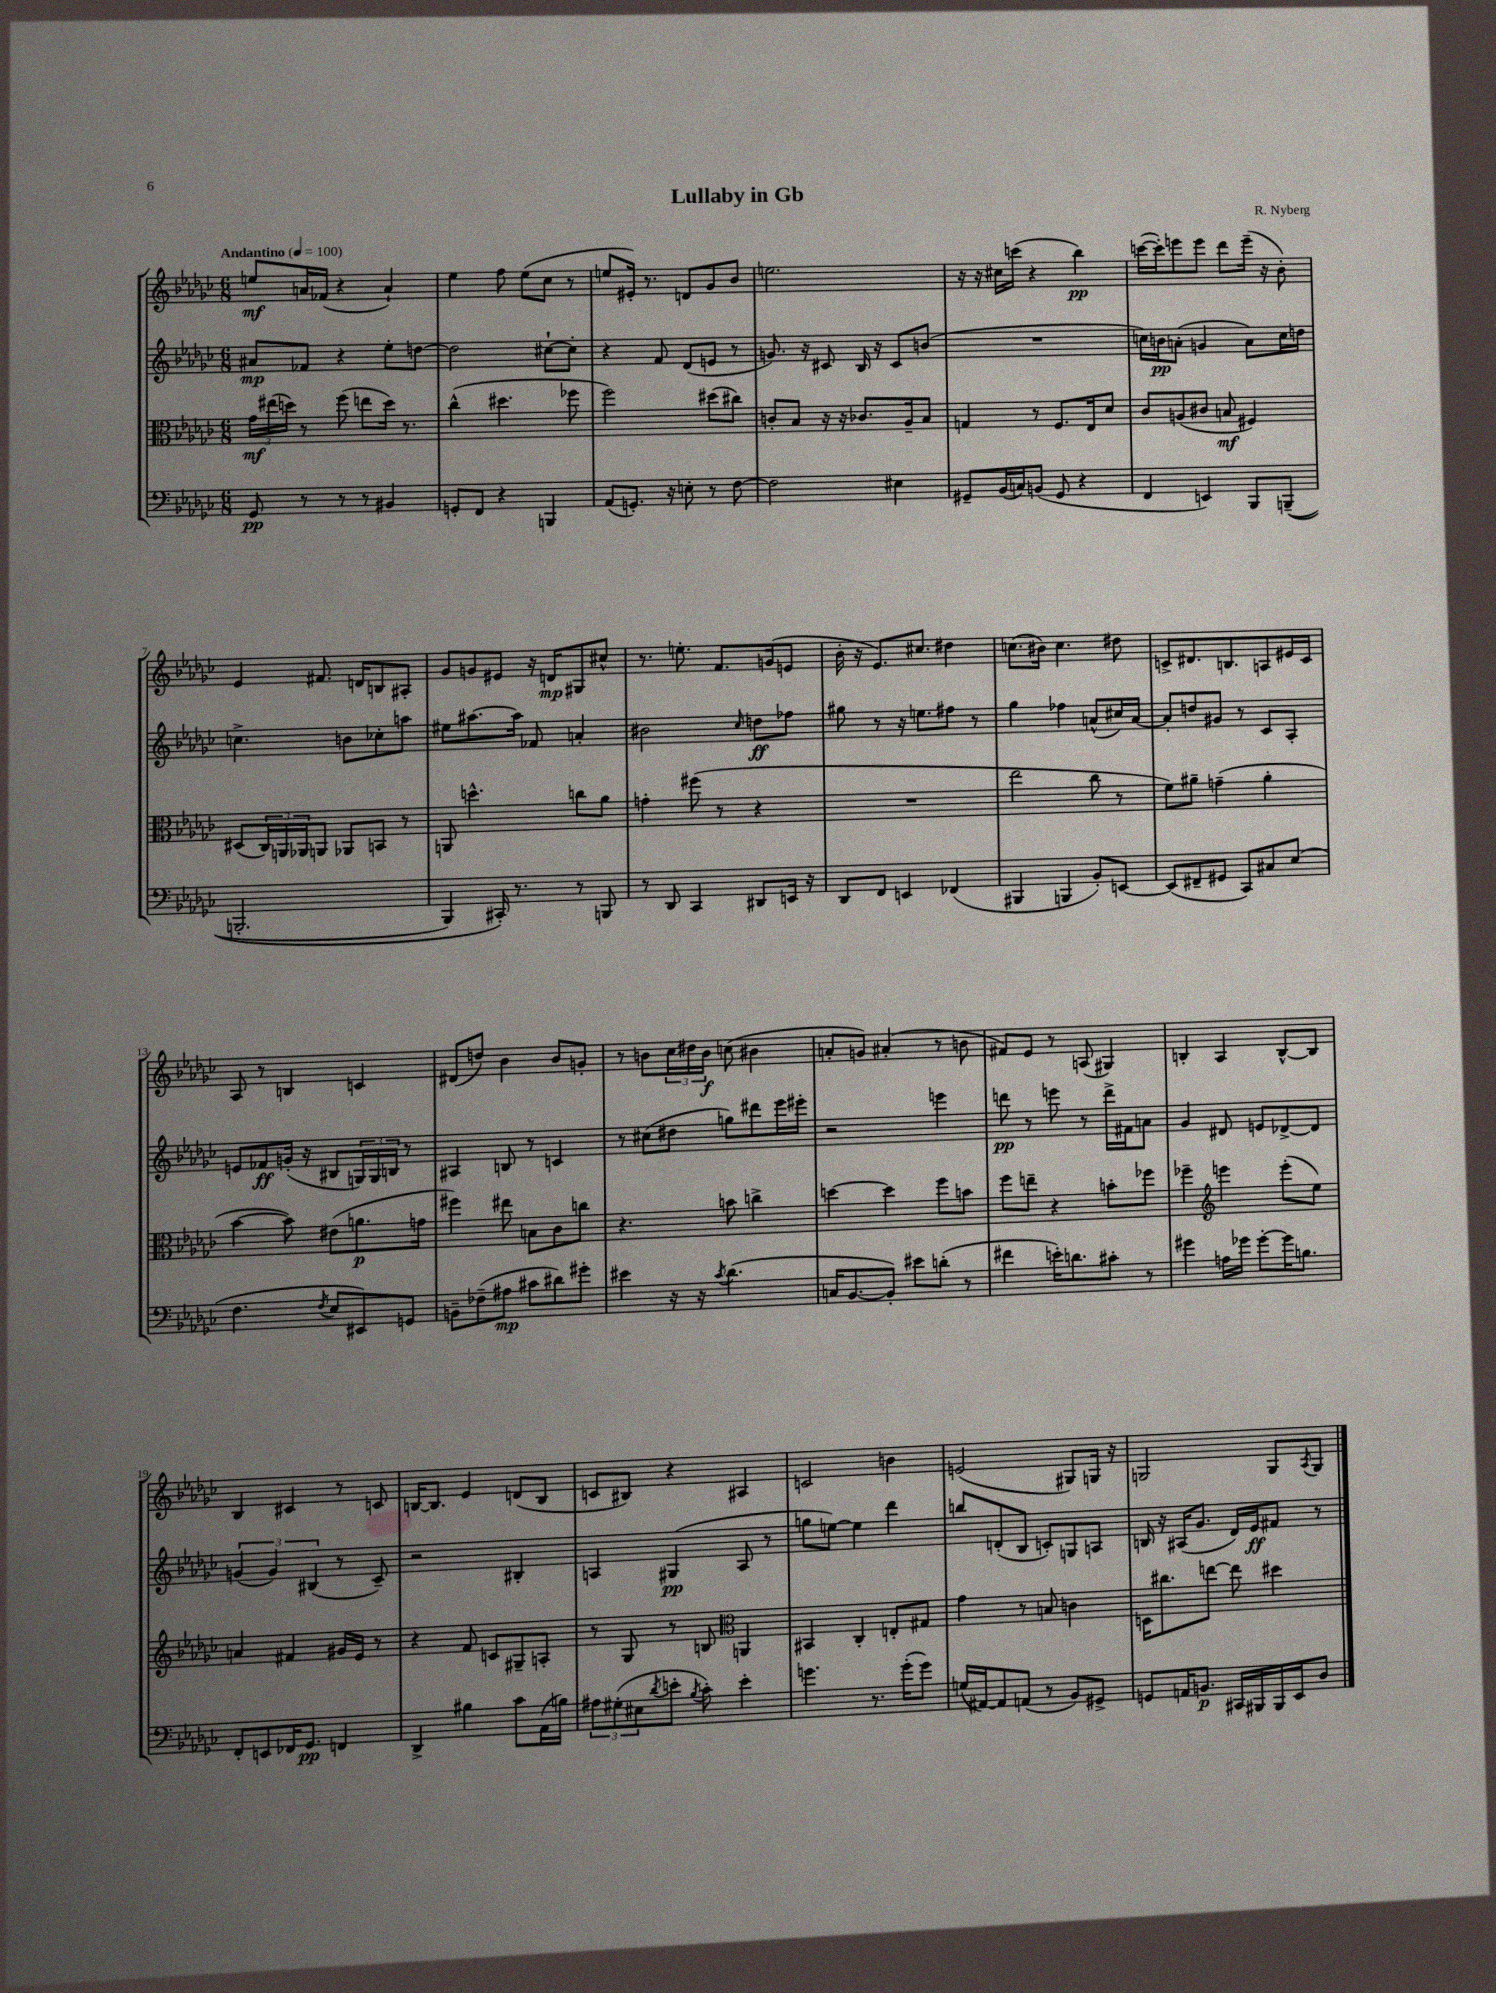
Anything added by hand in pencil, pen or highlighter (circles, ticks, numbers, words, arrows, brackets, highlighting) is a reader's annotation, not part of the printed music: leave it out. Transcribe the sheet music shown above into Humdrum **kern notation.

**kern	**kern	**kern	**kern
*staff4	*staff3	*staff2	*staff1
*clefF4	*clefC3	*clefG2	*clefG2
*k[b-e-a-d-g-c-]	*k[b-e-a-d-g-c-]	*k[b-e-a-d-g-c-]	*k[b-e-a-d-g-c-]
*M6/8	*M6/8	*M6/8	*M6/8
*MM100	*MM100	*MM100	*MM100
8GG-	24g-	8a#	8ee
.	(24ee#	.	.
.	24dd)	.	.
8r	8r	8f-	16a
.	.	.	(16f-
8r	(8ff	4r	4r
8r	8ee	.	.
4BB#	16dd)	8ee-'	4a`)
.	8.r	.	.
.	.	[8dd	.
=	=	=	=
8GG'	(4cc-^^	2dd]	4ee-
8FF	.	.	.
4r	4.dd#	.	8ff
.	.	.	(8ee-
4BBB	.	[8cc#`	8cc-
.	8ff-	8cc#']	8r
=	=	=	=
(8AA-	2ff)	4r	8ee
8.GG')	.	.	16e#')
.	.	.	8.r
.	.	8f	.
16r	.	.	.
8E'	.	(8d-	8d
8r	(8dd#	8e	8g-
[8F	8cc#)	8r	8b-
=	=	=	=
2F]	8c'	8.g)	2.ee
.	8B-	.	.
.	.	16r	.
.	16r	8c#	.
.	16r	.	.
.	8.c-	16B-	.
.	.	16r	.
4E#	.	8c#	.
.	16A-~	.	.
.	8B-	(8b	.
=	=	=	=
8GG#~	4G	2.r	16r
.	.	.	16r
(16BB-	.	.	16cc#
16C)	.	.	(16ccc
(8BB	8r	.	4r
8GG#	8.F	.	.
4r	.	.	4bb-)
.	16E-	.	.
.	8d-	.	.
=	=	=	=
4FF	8c-	16cc)	([16ccc
.	.	16b	16ccc'])
.	(8A	(8a'	8eee
4EE)	8c#	4g	8eee
.	8B	.	8ddd-
8BBB-	4F#)	8a)	(16eee~
.	.	.	16r
&((8BBB~	.	16cc	8b-')
.	.	16dd	.
=	=	=	=
2.BBB'	(8D#	4.cc^	4e-
.	24C-)	.	.
.	24AA	.	.
.	24AA-	.	.
.	8AA	.	8.f#
.	8AA-	8b	.
.	.	.	16d
.	8BB	8cc-'	8B
.	8r	8aa	8A#'
=	=	=	=
4BBB-)	8AA	8ee#	8g-
.	4.dd^^	[8.aa#	8g
16CC#'&)	.	.	8e#
8.r	.	16aa#]	.
.	.	8f-	16r
.	.	.	16d
8r	8cc	4a'	8G#
8BBB	8a-	.	8cc#^^
=	=	=	=
8r	4g'	2b#	8.r
8DD-	.	.	.
.	.	.	8.ee'
4CC-	(8ff#	.	.
.	8r	.	8.f
.	.	16qqcc-	.
8DD#	4r	8dd	.
.	.	.	(16g
16EE	.	8ff-	8e
16r	.	.	.
=	=	=	=
8DD-	2.r	8gg#	16b-'
.	.	.	16r
8FF	.	8r	8.e-)
4EE	.	16r	.
.	.	8.ee	8.cc#
(4FF-	.	8ff#	4dd#
.	.	8r	.
=	=	=	=
4BBB#	2ee-	4gg-	(8.cc
.	.	.	16b#)
4BBB	.	4ff-	4.cc
8BB-')	8cc-	(8a^^	.
[8EE	8r	16cc#)	8dd#
.	.	[16a	.
=	=	=	=
(8EE]	8f)	8a']	8c^
8FF#~	8a#~	8dd	8.d#
8GG#	(4g~	8g#	.
.	.	.	8.B
8CC-)	.	8r	.
8C#	4a#'	8c-	8A
(8E-	.	8A-'	16e#
.	.	.	16c
=	=	=	=
4.F	[4b-	8e	8A-
.	.	8f-	8r
.	8b-])	(16g'	4B
.	.	16r	.
8qF	.	.	.
8E-	(8e#	8B#	.
8EE#)	8.a	24G)	4c
.	.	24G	.
.	.	24B	.
8GG	.	8r	.
.	16g	.	.
=	=	=	=
8BB~	4ff#)	4A#	(8d#
(8F-~	.	.	8dd)
8A#	8ee#	8B	4b-
8c#	8B	8r	.
8d#)	8c-	4c	8b-
8g#'	8cc	.	8g'
=	=	=	=
4e#	4.r	8r	8r
.	.	(8cc#	8b
16r	.	8dd#	24cc-
.	.	.	24dd#
16r	.	.	.
.	.	.	24b
8qc-	.	.	.
(4.d-	8b	8gg)	(8cc
.	4cc^	8ddd#	4b#
.	.	16eee-	.
.	.	16eee#'	.
=	=	=	=
16C	[4dd	2r	8a'
[8.BB-	.	.	.
.	.	.	8g)
8BB-'])	4dd]	.	(4a#'
8e#	.	.	.
(8d'	8ff	4eee	8r
8r	8b	.	8b
=	=	=	=
4f#	8ff	8ddd	8f#)
.	8ee~	8r	8e-
16e')	4r	8eee	8r
8.d	.	.	.
.	.	8r	(8A
8c#'	8b'	16ddd^	4G#)
.	.	16f#	.
8r	8ff-	8a	.
=	=	=	=
4g#	4ff-~	4g-	4B'
*	*clefG2	*	*
16A	4eee	8d#	4A-
16g-	.	.	.
[8g-'	.	8e	.
16g-]	(8eee'	[8d-^	[8B^^
8.B	.	.	.
.	8ee-)	8d-]	8B]
=	=	=	=
8FF'	4a	(6g	4B-
8EE	.	.	.
.	.	6g)	.
16FF-	4f#	.	4c#
8.GG-	.	.	.
.	.	(6B#	.
4FF	16g#	8r	8r
.	16e-	.	.
.	8r	8c-~)	8c
=	=	=	=
4DD-^	4r	2r	[16B
.	.	.	8.B]
4B#	8f	.	4e-
.	8c	.	.
8c-	8G#~	4B#'	(8d
(16AA-	8A'	.	8B
16B)	.	.	.
=	=	=	=
12A#	8r	4A	8c
(12G#'	.	.	.
.	8G-	.	8B#)
12E#	.	.	.
8qd-	.	.	.
8e'	8r	(4G#	4r
8qB-	.	.	.
8c-')	8B	.	.
*	*clefC3	*	*
4e'	4AA	8A	4A#
.	.	8r	.
=	=	=	=
4.g	4BB#	8gg	2c
.	.	[8ee)	.
.	4C-'	4ee]	.
8.r	.	.	.
.	8E'	4ddd-	4b
(16g'	.	.	.
8g)	8G#	.	.
=	=	=	=
(16G	4g-	8bb	(2e
[16AA#)	.	.	.
8AA#]	.	(8d'	.
(8AA	8r	8B-	.
8r	8B	8c')	.
8BB-)	4c	8G	8G#)
8GG#^	.	8A	16G
.	.	.	16r
=	=	=	=
8GG	16D	16B	2G
.	8.cc#	16r	.
16AA	.	(16A#	.
8.BB	.	8.g-	.
.	[8ee	.	.
16CC#	8ee]	16d-)	.
16BBB#	.	16e-	.
16BBB#	4dd#	8f#	8G
16EE-	.	.	.
.	.	.	8qA-
8D-	.	8r	8G
==	==	==	==
*-	*-	*-	*-
